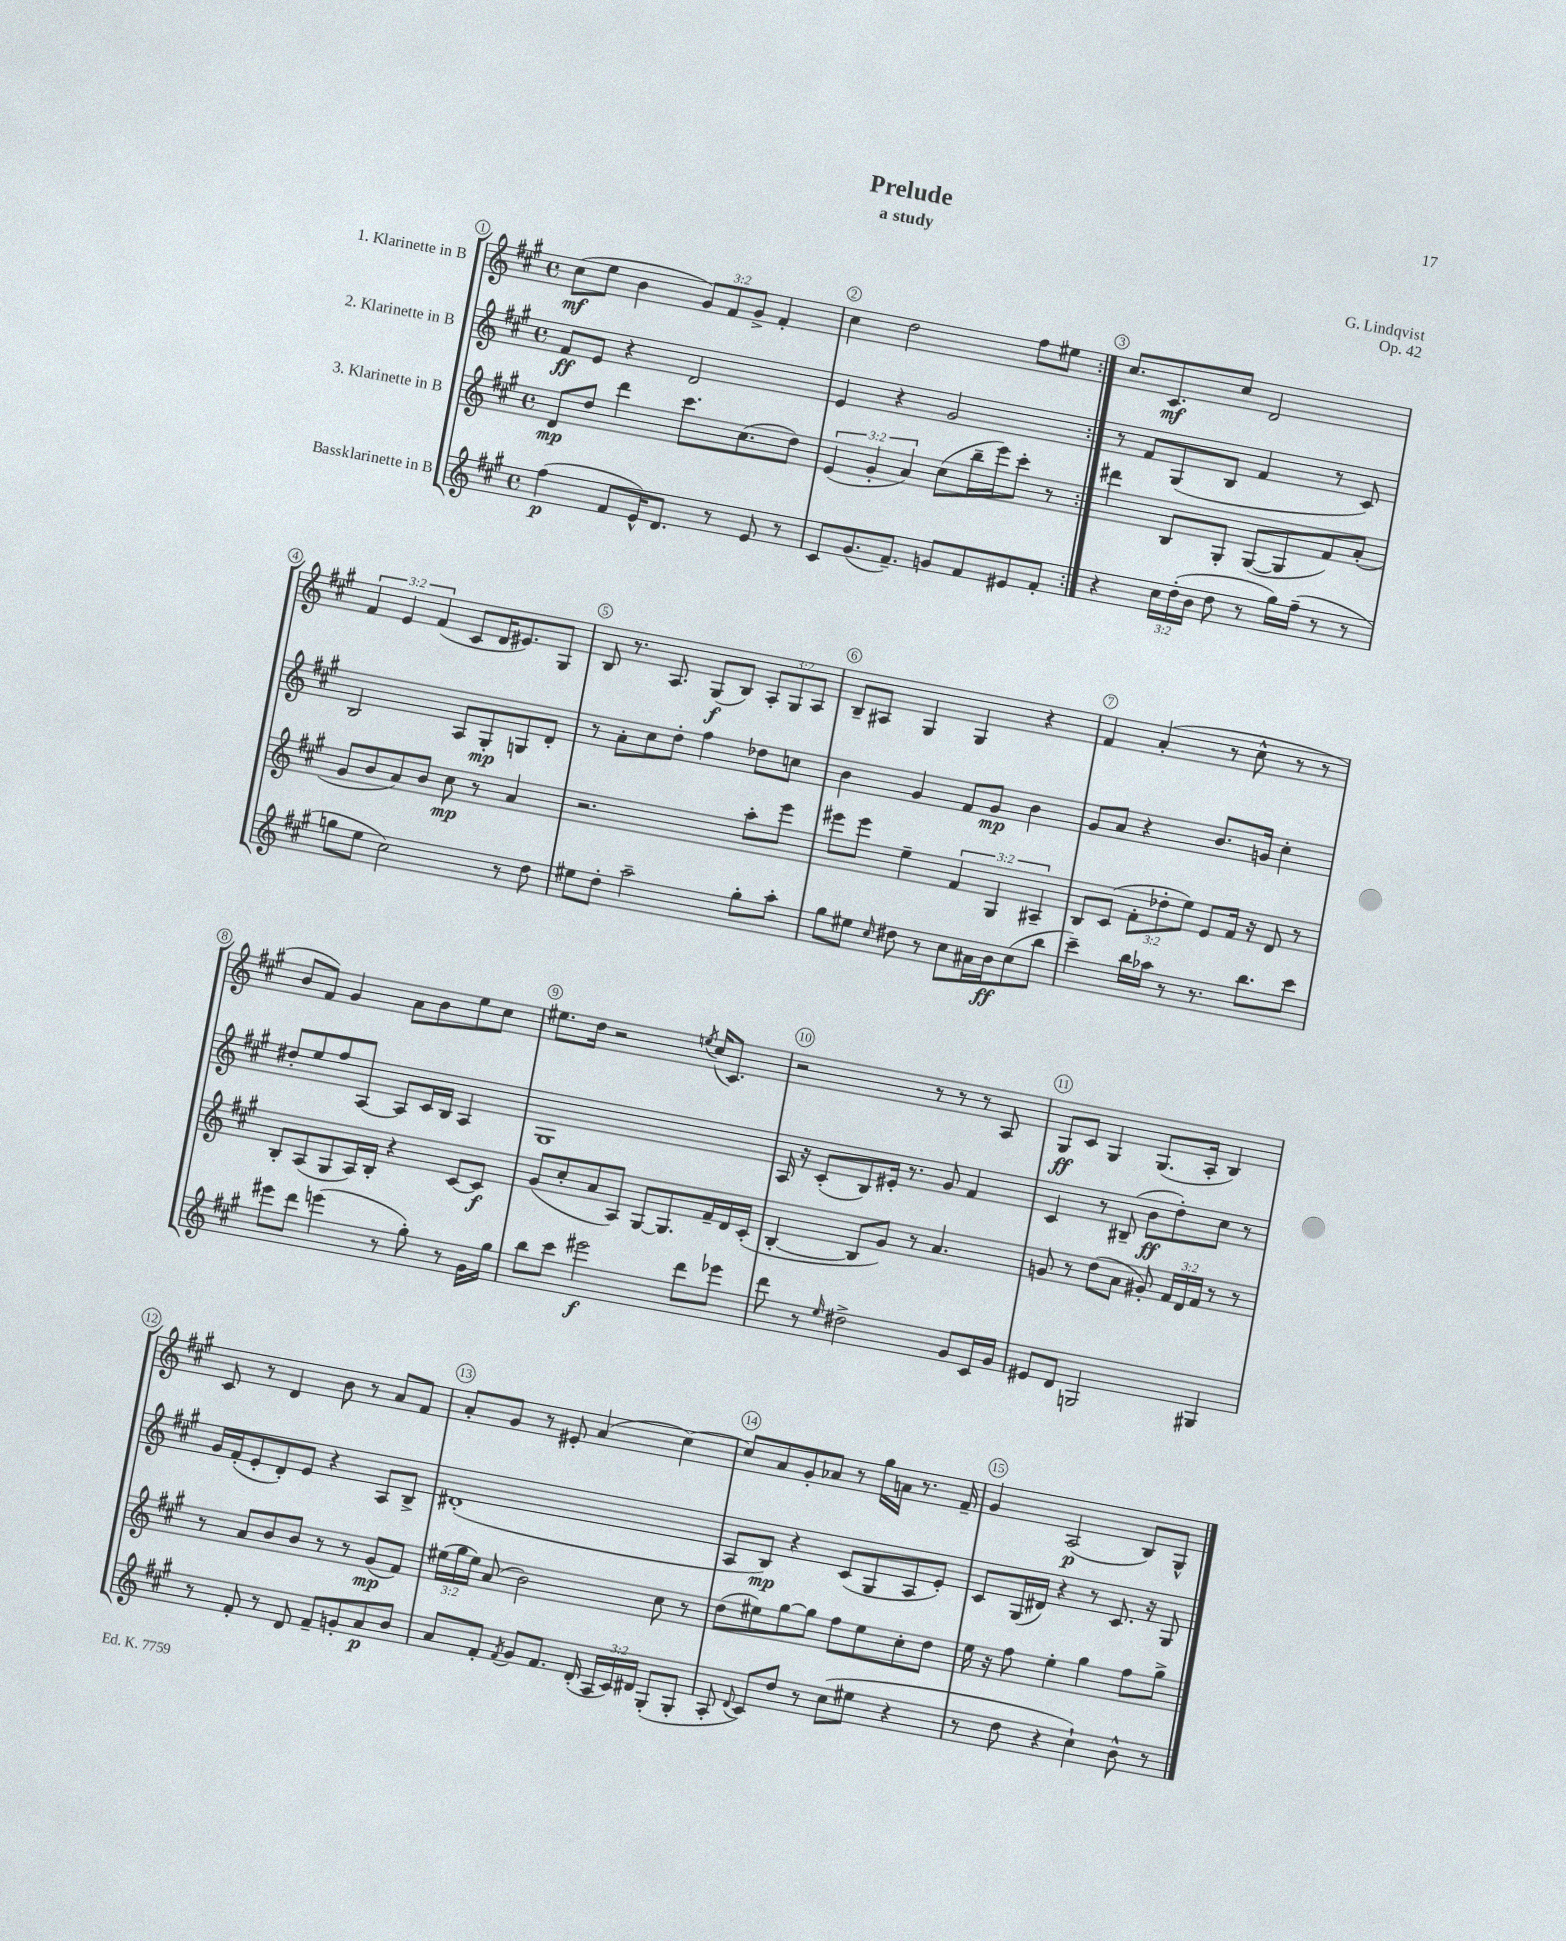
\header { title = "Prelude" composer = "G. Lindqvist" subtitle = "a study" opus = "Op. 42" }
<<
\new StaffGroup <<
\new Staff = "s0" \with { instrumentName = "1. Klarinette in B" } {
    \clef treble \key a \major \defaultTimeSignature \time 4/4 \override Staff.TupletNumber.text = #tuplet-number::calc-fraction-text
    \autoBeamOff \repeat volta 2 { cis''8[\mf( e''8] b'4 \tuplet 3/2 { gis'8[) fis'8 gis'8]-> } fis'4-. |
    cis''4 d''2 fis''8[ eis''8] | }
    cis''8.[ cis'8.\mf cis''8] d'2 |
    \tuplet 3/2 { fis'4 e'4 fis'4( } cis'8[ d'16 eis'8.) gis8] |
    b8 r8. a8. gis8[\f( b8]) \tuplet 3/2 { a8[-. gis8 a8] } |
    b8[-- ais8] gis4 gis4 r4 |
    fis'4 a'4-.( r8 cis''8-^ r8 r8 |
    b'8[ fis'8]) gis'4 a'8[ b'8 e''8 cis''8] |
    eis''8.[ d''16] r2 \acciaccatura { e''8 } cis''16[( cis'8.]) |
    r2 r8 r8 r8 a8 |
    gis8[\ff cis'8] gis4 gis8.[( a16]-. b4) |
    cis'8 r8 d'4 b'8 r8 a'8[ fis'8] |
    a'8[-. gis'8] r8 eis'8-. a'4( cis''4~) |
    cis''8[ a'8 gis'8-. aes'8] r8 gis''16[ a'16] r8. fis'16-- |
    gis'4 a2\p( b8[) gis8]-^ \bar "|." |
}
\new Staff = "s1" \with { instrumentName = "2. Klarinette in B" } {
    \clef treble \key a \major \defaultTimeSignature \time 4/4
    \autoBeamOff \repeat volta 2 { fis'8[\ff e'8] r4 d'2 |
    e'4 r4 gis'2 | }
    r8 fis'8[ gis8( b8] fis'4 r8 cis'8) |
    b2 a8[ gis8-.\mp g8 d'8]-. |
    r8 a'8[-. cis''8 d''8]-. fis''4 des''8[ c''8] |
    b'4 gis'4 fis'8[ gis'8]\mp b'4 |
    gis'8[ a'8] r4 b'8.[ g'16] cis''4-. |
    dis''8[-. e''8 fis''8 a8]~ a8[ cis'16 b16] a4 |
    gis1 |
    a16 r16 cis'8[-.( b8) eis'16]-. r8. gis'8 fis'4 |
    cis'4 r8 bis8--( b'8[\ff d''8-.) cis''8] r8 |
    gis'16[ fis'16-.( e'8-. d'8-.) e'8] r4 a8[ b8]-> |
    dis'1-.( |
    a8[ b8]\mp) r4 cis'8[( gis8 a8 e'8]-.) |
    cis'8[ gis16( dis'16]) r4 r8 cis'8. r16 gis8 \bar "|." |
}
\new Staff = "s2" \with { instrumentName = "3. Klarinette in B" } {
    \clef treble \key a \major \defaultTimeSignature \time 4/4 \override Staff.TupletNumber.text = #tuplet-number::calc-fraction-text
    \autoBeamOff \repeat volta 2 { d'8[\mp d''8] d'''4 cis'''8.[ cis''8.( d''8]) |
    \tuplet 3/2 { e'4( gis'4-. a'4) } cis''8[( b''16-- e'''16) cis'''8]-. r8 | }
    dis'''4 b8[ gis8]-. gis8[~( gis8 fis'8) a'8]-.( |
    gis'8[ b'8 a'8) b'8] cis''8\mp r8 a'4 |
    r2. a''8[-. e'''8] |
    eis'''8[ eis'''8] e''4-- \tuplet 3/2 { fis'4 gis4 ais4-- } |
    b8[ cis'8]( \tuplet 3/2 { fis'8[-. des''8-. e''8]) } e'8[ fis'16] r16 d'8 r8 |
    b8[-. a8( gis8 a16) b16]-. r4 cis'8[~ cis'8]\f |
    gis'8[( cis''8-. a'8 a8]) gis8[~ gis8. fis'16-- d'16 cis'16]-.( |
    b4~-. b8[ gis'8]) r8 a'4. |
    g'8 r8 d''8[( a'8] gis'8-.) \tuplet 3/2 { fis'16[ d'16 fis'16] } r8 r8 |
    r8 a'8[ b'8 b'8] r8 r8 gis'8[\mp( fis'8]) |
    \tuplet 3/2 { eis''16[( gis''16 eis''16]) } a'8( b'2) cis''8 r8 |
    d''8[( eis''8) gis''8~ gis''8] fis''8[ eis''8 cis''8-. d''8] |
    e''16 r16 fis''8 e''4-. gis''4 fis''8[ gis''8]-> \bar "|." |
}
\new Staff = "s3" \with { instrumentName = "Bassklarinette in B" } {
    \clef treble \key a \major \defaultTimeSignature \time 4/4 \override Staff.TupletNumber.text = #tuplet-number::calc-fraction-text
    \autoBeamOff \repeat volta 2 { fis''4\p( fis'8[ e'16-^) d'8.] r8 e'8 r8 |
    cis'8[ gis'8.( fis'8.]--) g'8[ fis'8 eis'8 fis'8]-. | }
    r4 \tuplet 3/2 { cis''16[ d''16-.( b'16] } d''8 r8 gis''16[) fis''16]--( r8 r8 |
    g''8[ e''8] cis''2) r8 d''8 |
    eis''8[ d''8]-. a''2-- gis''8[-. a''8]-. |
    gis''8[ eis''8] \grace { cis''16 } dis''8 r8 cis''8[ ais'16 b'16\ff cis''8( b''8] |
    cis'''4--) b''16[ aes''16] r8 r8. b''8.[ cis'''8] |
    eis'''8[ d'''8] e'''4( r8 gis''8-.) r8 gis'16[ gis''16] |
    b''8[ cis'''8] eis'''2\f d'''8[ ees'''8] |
    d'''8 r8 \grace { e''16 } dis''2-> gis'8[ cis'16 gis'16] |
    eis'8[ d'8] g2 gis4 |
    r8 fis'8-. r8 d'8 fis'8[-- g'8-. a'8\p b'8] |
    a'8[ fis'8]-. \acciaccatura { fis'8 } gis'8[ fis'8.] d'16-.( \tuplet 3/2 { a16[ cis'16) dis'16] } gis8[-.( gis8]-. |
    a8-. \appoggiatura { d'8 } cis'8[) d''8] r8 cis''8[( eis''8] r4 |
    r8 d''8 r4 cis''4-!) b'8-^ r8 \bar "|." |
}
>>
>>
\layout { \context { \Score \override BarNumber.break-visibility = ##(#f #t #t) barNumberVisibility = #all-bar-numbers-visible \override BarNumber.stencil = #(make-stencil-circler 0.1 0.3 ly:text-interface::print) } }
